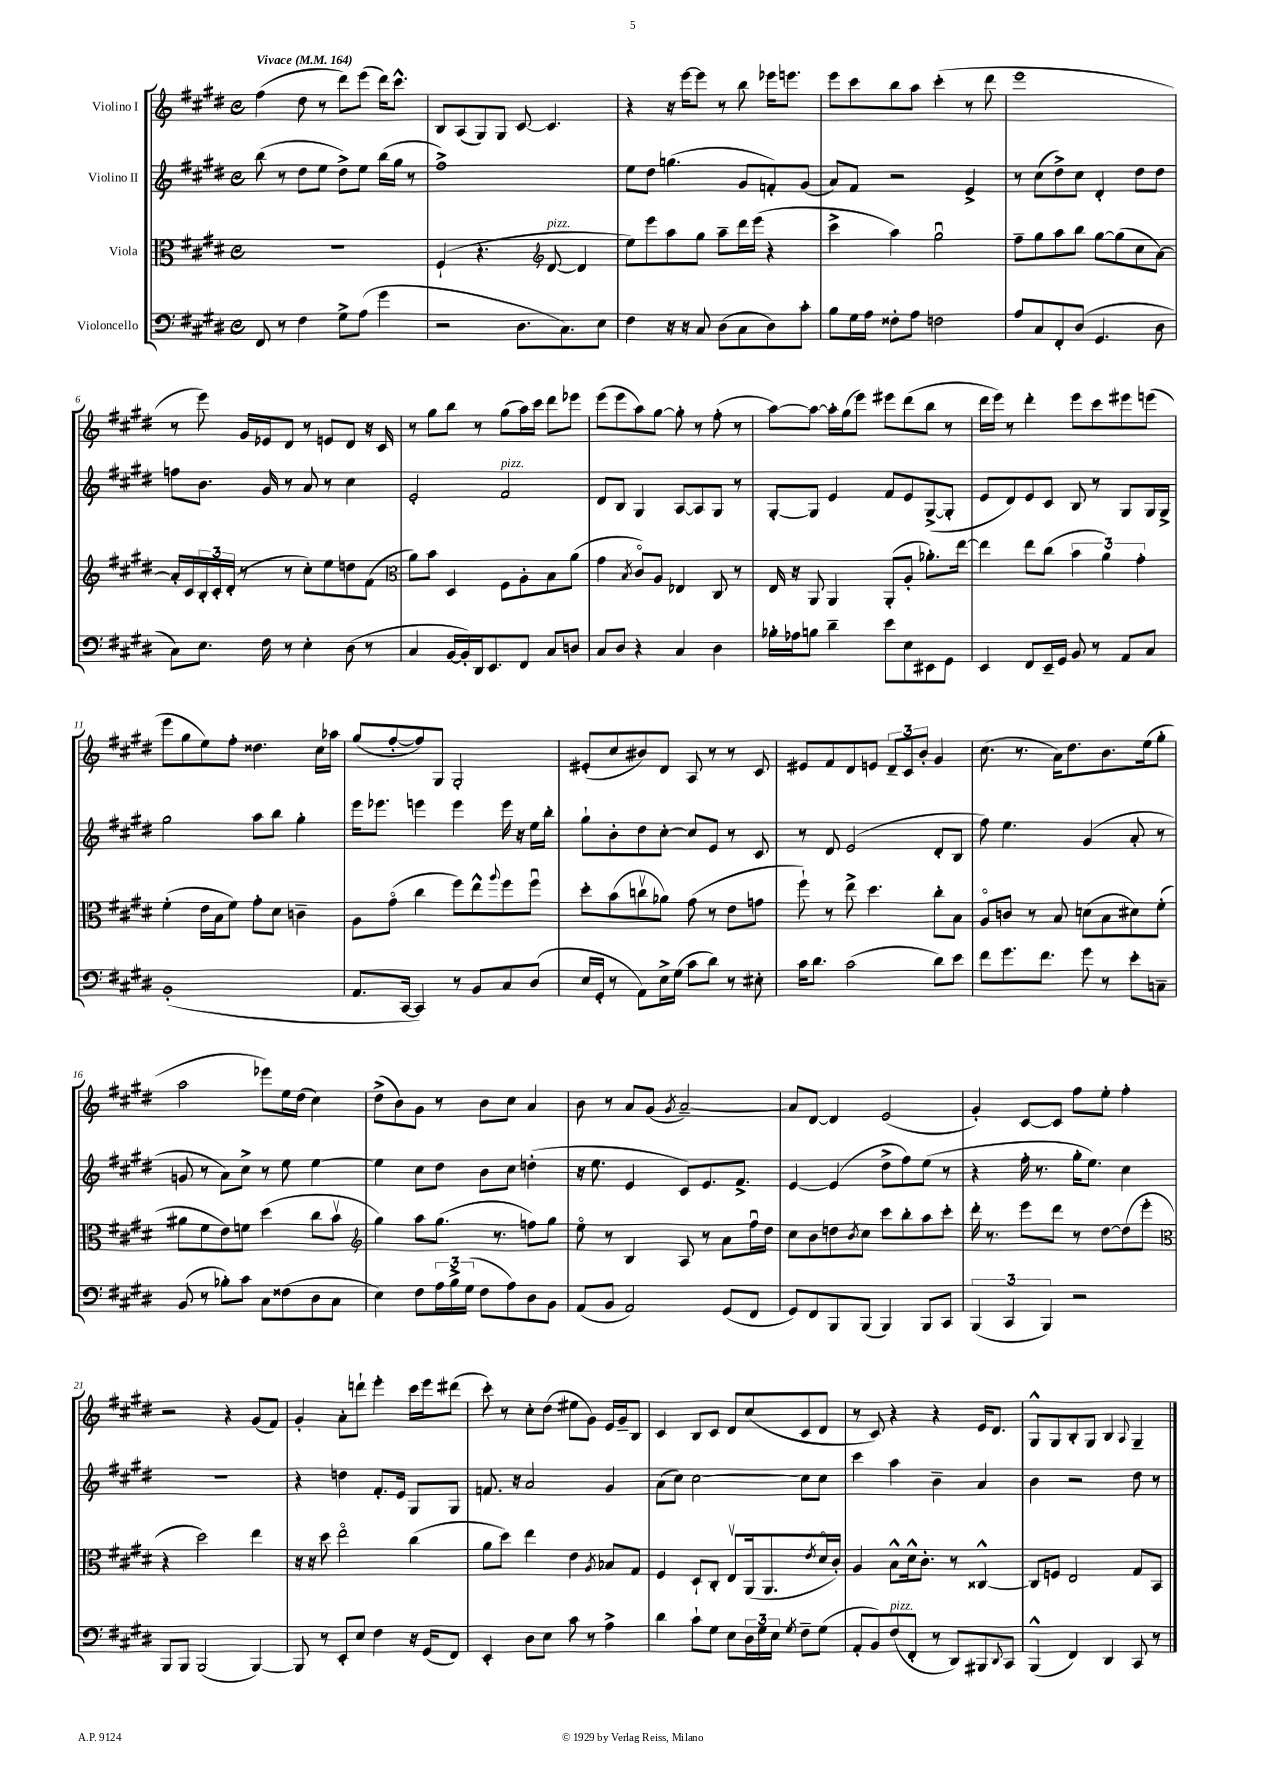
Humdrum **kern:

**kern	**kern	**kern	**kern
*staff4	*staff3	*staff2	*staff1
*clefF4	*clefC3	*clefG2	*clefG2
*k[f#c#g#d#]	*k[f#c#g#d#]	*k[f#c#g#d#]	*k[f#c#g#d#]
*M4/4	*M4/4	*M4/4	*M4/4
*met(c)	*met(c)	*met(c)	*met(c)
*MM164	*MM164	*MM164	*MM164
8FF#/	1r	(8bb\	(4ff#\
8r	.	8r	.
4F#\	.	8dd#\L	8dd#\
.	.	8ee\J	8r
8G#^\L	.	8dd#^\L)	8ddd#\L)
(8A\J	.	8ee\J	(8eee\J
4g#\	.	(16bb\LL	16ddd#\LK)
.	.	16gg#\JJ	8.ccc#^^\J
.	.	8r	.
=	=	=	=
2r	(4F#`/	1ff#^)	8B/L
.	.	.	(8A/
.	4.r	.	8G#/)
.	.	.	8G#/J
8.D#\L	.	.	[8c#/
*	*clefG2	*	*
.	[8d#/	.	4.c#/]
8.C#\)	.	.	.
.	4d#/]	.	.
8E\J	.	.	.
=	=	=	=
4F#\	8ee\L)	8ee\L	4r
.	8eee\	8dd#\J	.
16r	8aa\	(4.gg\	16r
16r	.	.	[16eee\LK
8C#/	8gg#\J	.	8eee\]J
(8D#\L	8aa~\L	.	8r
8C#\	16ddd#\L	8g#/L	8bb\
.	(16eee\JJ	.	.
8D#\)	4r	8f'/)	16eee-\LK
.	.	.	8.eee\J
8c#'\J	.	(8g#/J	.
=	=	=	=
8B\L	4ccc#^\	8a/L)	8eee\L
16G#\L	.	8f#/J	8ccc#\
16A\JJ	.	.	.
8F##'\L	4aa\)	2r	8bb\
8A\J	.	.	8aa\J
2F\	2gg#u\	.	(4ccc#'\
.	.	4e^/	8r
.	.	.	8ddd#\
=	=	=	=
8A/L	8ff#~\L	8r	1eee
8C#/	8gg#\	(8cc#\L	.
8FF#'/	8aa\	8dd#^\)	.
(8D#/J	8bb\J	8cc#\J	.
4.GG#/	[8gg#\L	4d#'/	.
.	(8gg#\]	.	.
.	8cc#\	8dd#\L	.
8D#\	[8a\J)	8dd#\J	.
=	=	=	=
8C#\L)	16a'/]LL	8ff\L	8r
.	16c#/	.	.
8.E\J	24B'/	8.b\J	8eee\)
.	24c#'/	.	.
.	(24d#'/JJ	.	.
.	8r	.	16g#/LL
16F#\	.	16g#/	16e-/J
8r	8r	8r	8d#/J
4E'\	8cc#'\L)	8a/	8r
.	8ee\	8r	8e/L
(8D#\	8dd\	4cc#\	8d#/J
8r	(8f#\J	.	16r
.	.	.	16c#/
=	=	=	=
*	*clefC3	*	*
4C#/	8a\L)	2e'/	8r
.	8b\J	.	8gg#\L
[16BB/LL	4D#/	.	8bb\J
16BB'/])	.	.	.
16DD#/J	.	.	8r
8.EE/	.	.	.
.	8F#\L	2f#/	(8gg#\L
8FF#/J	8A'\	.	16aa\L)
.	.	.	16ccc#\JJ
8C#/L	8B\	.	8ddd#\L
8D/J	(8a\J	.	8eee-\J
=	=	=	=
8C#/L	4g#\	8d#/L	(8eee\L
8D#/J	.	8B/J	8eee\
.	8qB/	.	.
4r	8c#o/L)	4G#/	8aa\)
.	8A/J	.	[8gg#\J
4C#/	4E-/	[8A/L	8gg#'\]
.	.	8A/]	8r
4D#\	8C#/	8G#/J	(8ff#'\
.	8r	8r	8r
=	=	=	=
16B-'\LL	16E/	[8G#'/L	[8aa\L)
16A-\J	16r	.	.
8B\J	8AA/	8G#/]J	8aa\_J
4d#~\	4AA/	4e/	16aa'\]LL
.	.	.	(16gg#\J
.	.	.	8eee\J)
8e\L	(8AA'/L	8f#/L	8eee#\L
8E\	8A'/J	8e/	(8ddd#\
8EE#\	8.a-'\L)	([8G#^/	8bb\J
8GG#\J	.	8G#'/]J	8r
.	[16ee\Jk	.	.
=	=	=	=
4EE/	4ee\]	8e/L	16ddd#\LL
.	.	.	16eee\JJ)
.	.	8d#/)	8r
8FF#/L	8ee\L	8e/	4ddd#'\
16EE~/L	(8cc#\J	8c#/J	.
16GG#/JJ	.	.	.
8BB/	6b\	8B/	8eee\L
8r	.	8r	8ccc#\
.	6a\)	.	.
8AA/L	.	8G#/L	8eee#\
.	6g#'\	.	.
8C#/J	.	16G#/L	(8eee\J
.	.	16G#^/JJ	.
=	=	=	=
(1BB'	(4f#'\	2gg#\	8eee\L
.	.	.	8gg#\
.	16e\LL	.	8ee\)
.	16B\J	.	.
.	8f#\J)	.	8ff#'\J
.	8g#'\L	8aa\L	4.dd##\
.	8d#\J	8bb\J	.
.	4c~\	4gg#'\	.
.	.	.	16cc#\LL
.	.	.	16aa-\JJ
=	=	=	=
8.AA/L	8A\L	16eee\LK	(8gg#/L
.	.	8.eee-\J	.
.	(8g#o\J	.	[8ff#'/
[16CC#/Jk	.	.	.
4CC#/])	4cc#\	4eee\	8ff#/])
.	.	.	8G#/J
8r	8ff#\L)	4eee\	2G#'/
8BB/L	8ee^^\	.	.
.	8qqaa/	.	.
8C#/	8ff#\	16eee\	.
.	.	16r	.
(8D#/J	8ff#u\J	16ee\LL	.
.	.	16bb'\JJ	.
=	=	=	=
16E/LL	8dd#'\L	8gg#`\L	(8e#'/L
16GG#'/JJ	.	.	.
8r	(8b\	8b'\	8cc#/
8AA\L)	8ccv\	8dd#\	8b#/)
16E^\L	8a-\J)	[8cc#'\J	8d#/J
(16G#\JJ	.	.	.
8c#\L	(8g#\	8cc#/]L	8A/
8d#\J)	8r	8e/J	8r
8r	8e\L	8r	8r
8E#'\	8g\J	8c#/	8c#/
=	=	=	=
16c#\LK	8ff#`\)	8r	8e#/L
8.d#\J	.	.	.
.	8r	8d#/	8f#/
(2c#\	8ee^\	(2e/	8d#/
.	4.dd#\	.	8e/J
.	.	.	12d#~/L
.	.	.	12c#/
.	.	.	12b'/J
8d#\L)	8cc#'\L	8d#'/L	4g#/
8e\J	8B\J	8B/J	.
=	=	=	=
8f#\L	8Ao/L	8ff#\)	(8.cc#\
8.g#\	8c/J	4.ee\	.
.	.	.	8.r
.	8r	.	.
8.f#\J	.	.	.
.	8B/	.	16a\LK)
.	.	.	8.dd#\
8g#\	(8d\L	(4g#/	.
8r	8B\	.	8.b\
8e'\L	8d#\)	8a'/	.
.	.	.	(16ee\k
8C~\J	(8f#'\J	8r	8gg#'\J
=	=	=	=
(8BB/	8a#\L	8g/	2aa\
8r	8f#\	8r	.
8B-'\L)	8e\)	8a\L)	.
8c#\J	8f\J	8cc#^\J	.
8C#\L	(4dd#\	8r	8eee-\L)
(8F##\	.	8ee\	16ee\L
.	.	.	(16dd#\JJ
8D#\	8cc#\L	[4ee\	4cc#\)
8C#\J	8bv\J	.	.
=	=	=	=
*	*clefG2	*	*
4E\)	4gg#\)	4ee\]	(8dd#^\L
.	.	.	8b\)
8F#\L	8aa\L	8cc#\L	8g#\J
24A\L	(8.gg#\J	8dd#\J	8r
24B^\	.	.	.
(24G#\JJ	.	.	.
8F#\L	.	8b\L	8b\L
.	8.r	.	.
8A\)	.	8cc#\J	8cc#\J
8D#\	8ff\L)	(4dd'\	4a/
8BB\J	8gg#\J	.	.
=	=	=	=
(8AA/L	8eeo\	16r	8b\
.	.	8.ee\	.
8BB/J	8r	.	8r
2AA/)	4B/	4e/	8a/L
.	.	.	(8g#/J
.	.	.	8qg#/
.	8A/	8c#/L)	[2a~/)
.	8r	8.e/	.
(8GG#/L	8a\L	.	.
.	.	8.f#^/J	.
8FF#/J	16ff#u\L	.	.
.	16dd#\JJ	.	.
=	=	=	=
8GG#/L)	8cc#\L	[4e/	8a/]L
8FF#/	8b\	.	[8d#/J
8BBB/	8dd\	(4e/]	4d#/]
.	8qb/	.	.
(8BBB/J	8cc#\J	.	.
4BBB/)	8ccc#\L	8dd#^\L	(2e/
.	8bb'\	8ff#\)	.
8BBB/L	8aa\	(8ee\J	.
8CC#/J	8ccc#'\J	8r	.
=	=	=	=
(6BBB/	16ddd#'\	4r	4g#'/)
.	8.r	.	.
6CC#/	.	.	.
.	8eee\L	16ff#'\	[8c#/L
.	.	8.r	.
6BBB/)	.	.	.
.	8ddd#\J	.	8c#/]J
2r	8r	16gg#'\LK	8ff#\L
.	.	8.ee\J)	.
.	[8dd#\L	.	8ee'\J
.	(8dd#\]	4cc#\	4ff#'\
.	8eee'\J	.	.
=	=	=	=
*	*clefC3	*	*
8BBB/L	4r	1r	2r
8BBB/J	.	.	.
(2BBB/	2dd#\)	.	.
.	.	.	4r
[4BBB/)	4ee\	.	(8g#/L
.	.	.	8f#/J)
=	=	=	=
8BBB/]	16r	4r	4g#'/
.	16r	.	.
8r	8dd#\	.	.
8EE'/L	2eeo\	4dd\	8a'\L
8E/J	.	.	8ddd`\J
4F#\	.	8.f#'/L	4eee'\
.	.	16e/Jk	.
16r	(4cc#\	8G#/L	16ccc#\LL
(16GG#/LK	.	.	16eee\J
8FF#/J)	.	8G#/J	(8ddd#\J
=	=	=	=
4EE'/	8a\L	8.f/	8ccc#'\)
.	8dd#\J)	.	8r
.	.	16r	.
8D#\L	4ee\	2a/	8cc#'\L
8E\J	.	.	(8dd#\J
8c#\	4e\	.	8ee#\L
8r	.	.	8g#\J)
.	8qA/	.	.
4A^\	8B-/L	4g#/	16e/LL
.	.	.	16g#~/J
.	8G#/J	.	8B/J
=	=	=	=
4d#\	4F#/	(8a\L	4c#/
.	.	8cc#\J)	.
8c#`\L	8D#`/L	[2cc#\	8B/L
8G#\J	8C#'/J	.	8c#/J
8E\L	8Ev/L	.	8d#/L
24D#\L	(16AA/k	.	(8cc#/
24G#\	.	.	.
.	8.AA/	.	.
24E\JJ	.	.	.
8qG#/	.	.	.
8F#~\L	.	8cc#\]L	8c#/
.	8qe/	.	.
(8G#\J	16d#o/L	8cc#\J	8d#/J
.	16c#'/JJ)	.	.
=	=	=	=
8AA'/L	4A/	4ccc#\	8r
8BB/)	.	.	8c#/)
(8F#/	8B^^\L	4aa\	4r
8FF#'/J	16d#^^\k	.	.
.	8.c#'\J	.	.
8r	.	4b~\	4r
8DD#/L)	8r	.	.
8BBB#/	[4C##^^/	4a/	16e/LK
.	.	.	8.d#/J
8qqDD#/	.	.	.
8CC#/J	.	.	.
=	=	=	=
(4BBB^^/	8C##/]L	4b\	8G#^^/L
.	8F/J	.	8G#/
4FF#/)	2E/	2r	8B'/
.	.	.	8G#/J
4DD#/	.	.	4B/
.	.	.	8qqA/
8CC#/	8G#/L	8dd#\	4G#~/
8r	8BB/J	8r	.
==	==	==	==
*-	*-	*-	*-
